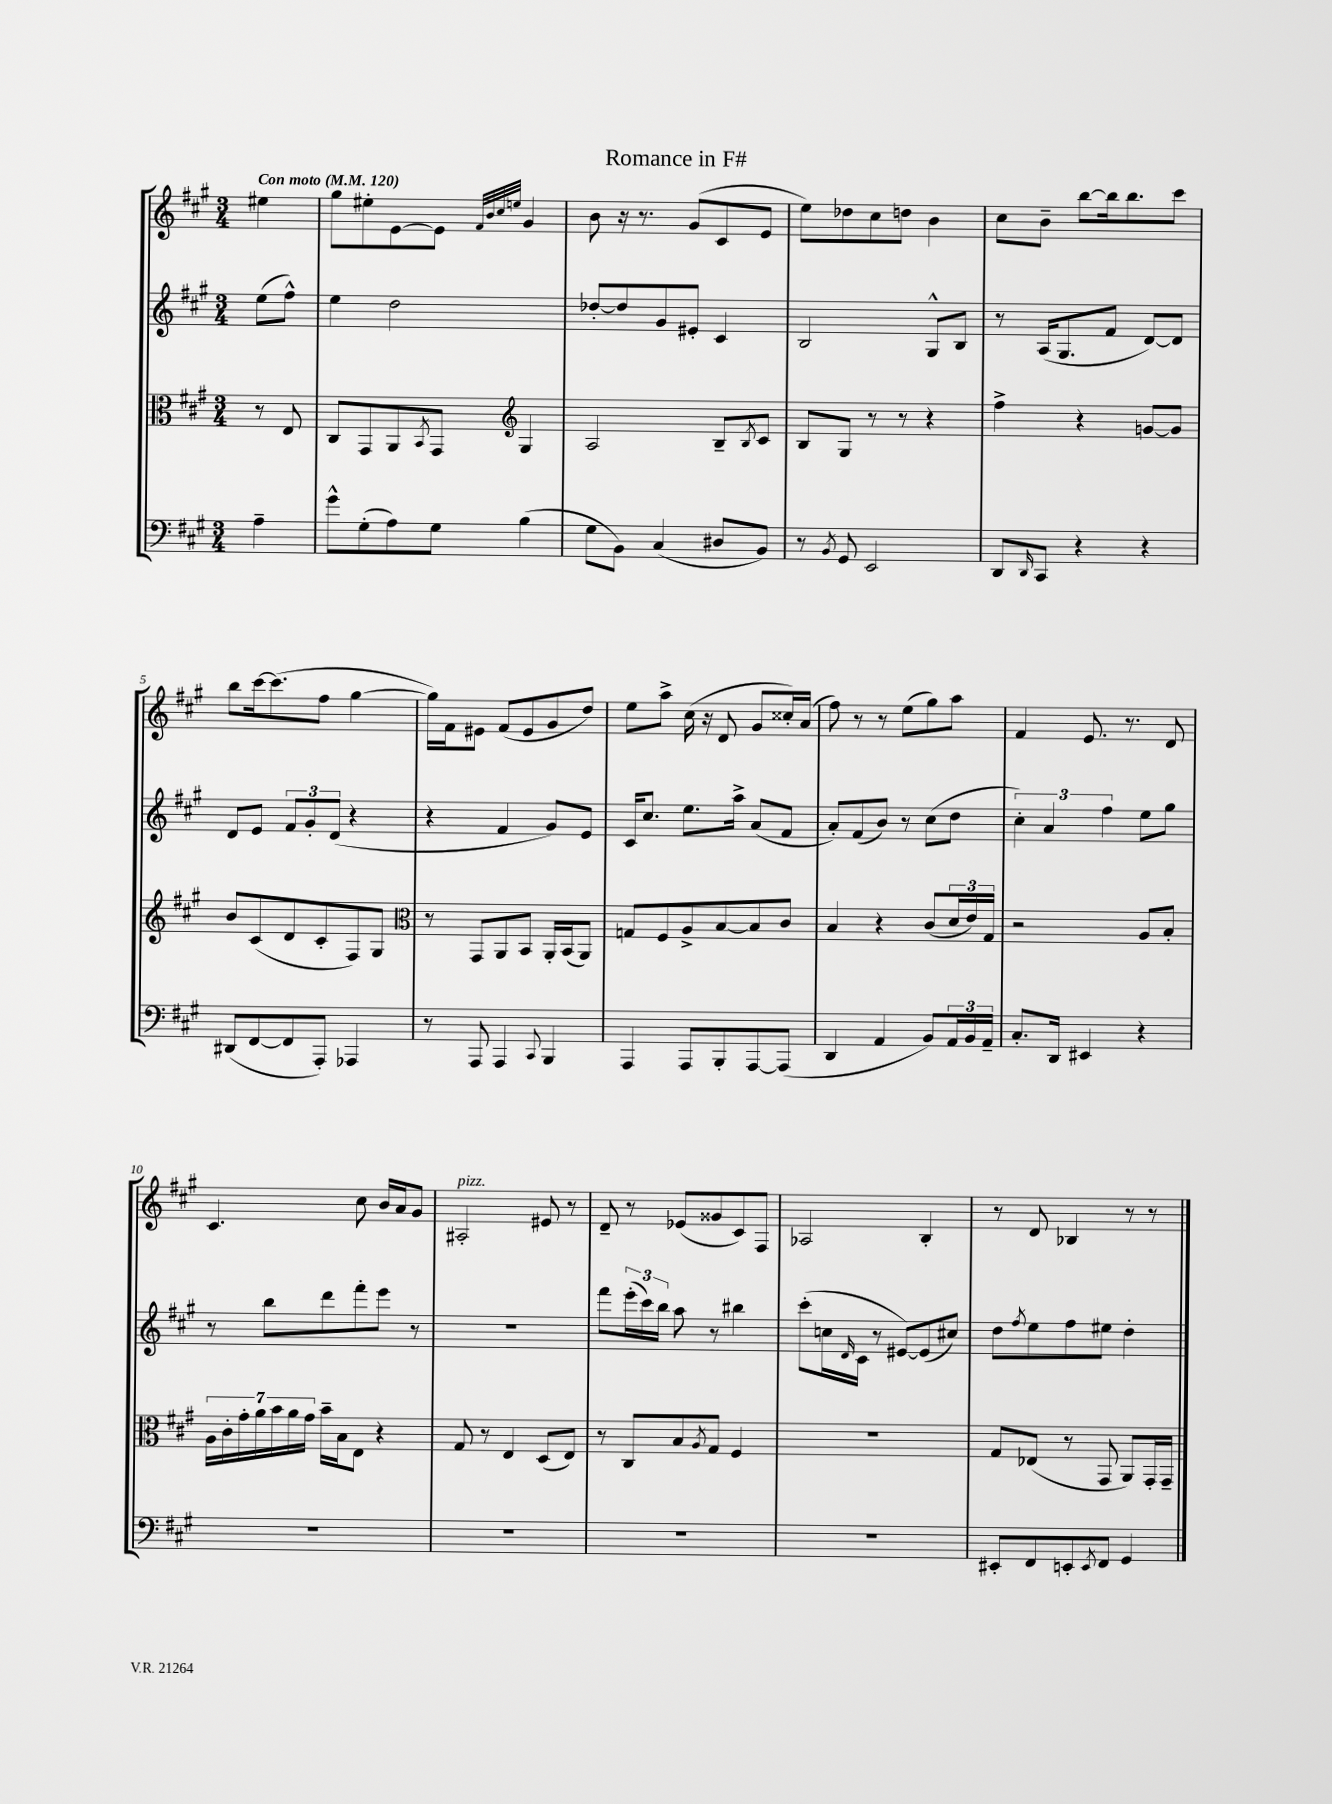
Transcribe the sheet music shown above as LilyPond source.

\header { title = "Romance in F#" }
<<
\new StaffGroup <<
\new Staff = "s0" {
    \clef treble \key a \major \numericTimeSignature \time 3/4 \partial 4 \tempo "Con moto" 4 = 120
    eis''4 |
    gis''8 eis''8-. e'8~ e'8 \grace { fis'32 b'32 cis''32 e''32 } gis'4 |
    b'8 r16 r8. gis'8( cis'8 e'8 |
    e''8) des''8 cis''8 d''8 b'4 |
    cis''8 b'8-- b''8~ b''16 b''8. cis'''8 |
    b''8 cis'''16~ cis'''8.( fis''8 gis''4~ |
    gis''16) fis'16 eis'8 fis'8( eis'8 gis'8 d''8) |
    e''8 a''8-> cis''16( r16 d'8 gis'8 cisis''16-.) a'16( |
    fis''8) r8 r8 e''8( gis''8) a''8 |
    fis'4 e'8. r8. d'8 |
    cis'4. cis''8 b'16 a'16 gis'8 |
    ais2-.^\markup { \italic "pizz." } eis'8 r8 |
    d'8-- r8 ees'8( gisis'8 cis'8) fis8 |
    aes2 b4-. |
    r8 d'8 bes4 r8 r8 \bar "|." |
}
\new Staff = "s1" {
    \clef treble \key a \major \numericTimeSignature \time 3/4 \partial 4
    e''8( fis''8-^) |
    e''4 d''2 |
    des''8~-. des''8 gis'8 eis'8-. cis'4 |
    b2 gis8-^ b8 |
    r8 a16( gis8. fis'8 d'8~) d'8 |
    d'8 e'8 \tuplet 3/2 { fis'8 gis'8-. d'8( } r4 |
    r4 fis'4 gis'8) e'8 |
    cis'16 cis''8. e''8. a''16-> a'8( fis'8 |
    a'8-.) fis'8( b'8) r8 cis''8( d''8 |
    \tuplet 3/2 { cis''4-.) a'4 fis''4 } e''8 gis''8 |
    r8 b''8 d'''8 fis'''8-. e'''8 r8 |
    R2. |
    fis'''8 \tuplet 3/2 { e'''16-.( cis'''16) b''16 } a''8 r8 bis''4 |
    cis'''8-.( c''16 \grace { d'16 } cis'16 r8 eis'8~) eis'8( cis''8) |
    d''8 \acciaccatura { fis''8 } e''8 fis''8 eis''8 d''4-. \bar "|." |
}
\new Staff = "s2" {
    \clef alto \key a \major \numericTimeSignature \time 3/4 \partial 4
    r8 e8 |
    cis8 gis,8 a,8 \acciaccatura { b,8 } gis,8 \clef treble gis4 |
    a2 b8-- \acciaccatura { b8 } cis'8 |
    b8 gis8 r8 r8 r4 |
    fis''4-> r4 g'8~ g'8 |
    b'8 cis'8( d'8 cis'8-. fis8) gis8 |
    \clef alto r8 gis,8 a,8 b,8 a,16-. b,16( a,8) |
    g8 fis8 a8-> b8~ b8 cis'8 |
    b4 r4 cis'8( \tuplet 3/2 { d'16 e'16) gis16 } |
    r2 a8 b8-. |
    \tuplet 7/4 { a16 cis'16-. gis'16-. a'16 b'16 a'16 gis'16 } b'16-- b16 e8 r4 |
    gis8 r8 e4 d8( e8) |
    r8 cis8 b8 \acciaccatura { a8 } gis8 fis4 |
    R2. |
    gis8 ees8( r8 gis,8 a,8) gis,16-. gis,16-- \bar "|." |
}
\new Staff = "s3" {
    \clef bass \key a \major \numericTimeSignature \time 3/4 \partial 4
    a4-- |
    gis'8-^ gis8-.( a8) gis8 b4( |
    gis8 b,8) cis4( dis8 b,8) |
    r8 \acciaccatura { b,8 } gis,8 e,2 |
    d,8 \grace { d,16 } cis,8 r4 r4 |
    dis,8( fis,8~ fis,8 a,,8-.) aes,,4 |
    r8 a,,8 a,,4 \appoggiatura { cis,8 } b,,4 |
    a,,4 a,,8 b,,8-. a,,8~ a,,8( |
    d,4 a,4 b,8) \tuplet 3/2 { a,16 b,16 a,16-- } |
    cis8.-. d,16 eis,4 r4 |
    R2. |
    R2. |
    R2. |
    R2. |
    eis,8-. fis,8 e,8-. \acciaccatura { e,8 } fis,8 gis,4 \bar "|." |
}
>>
>>
